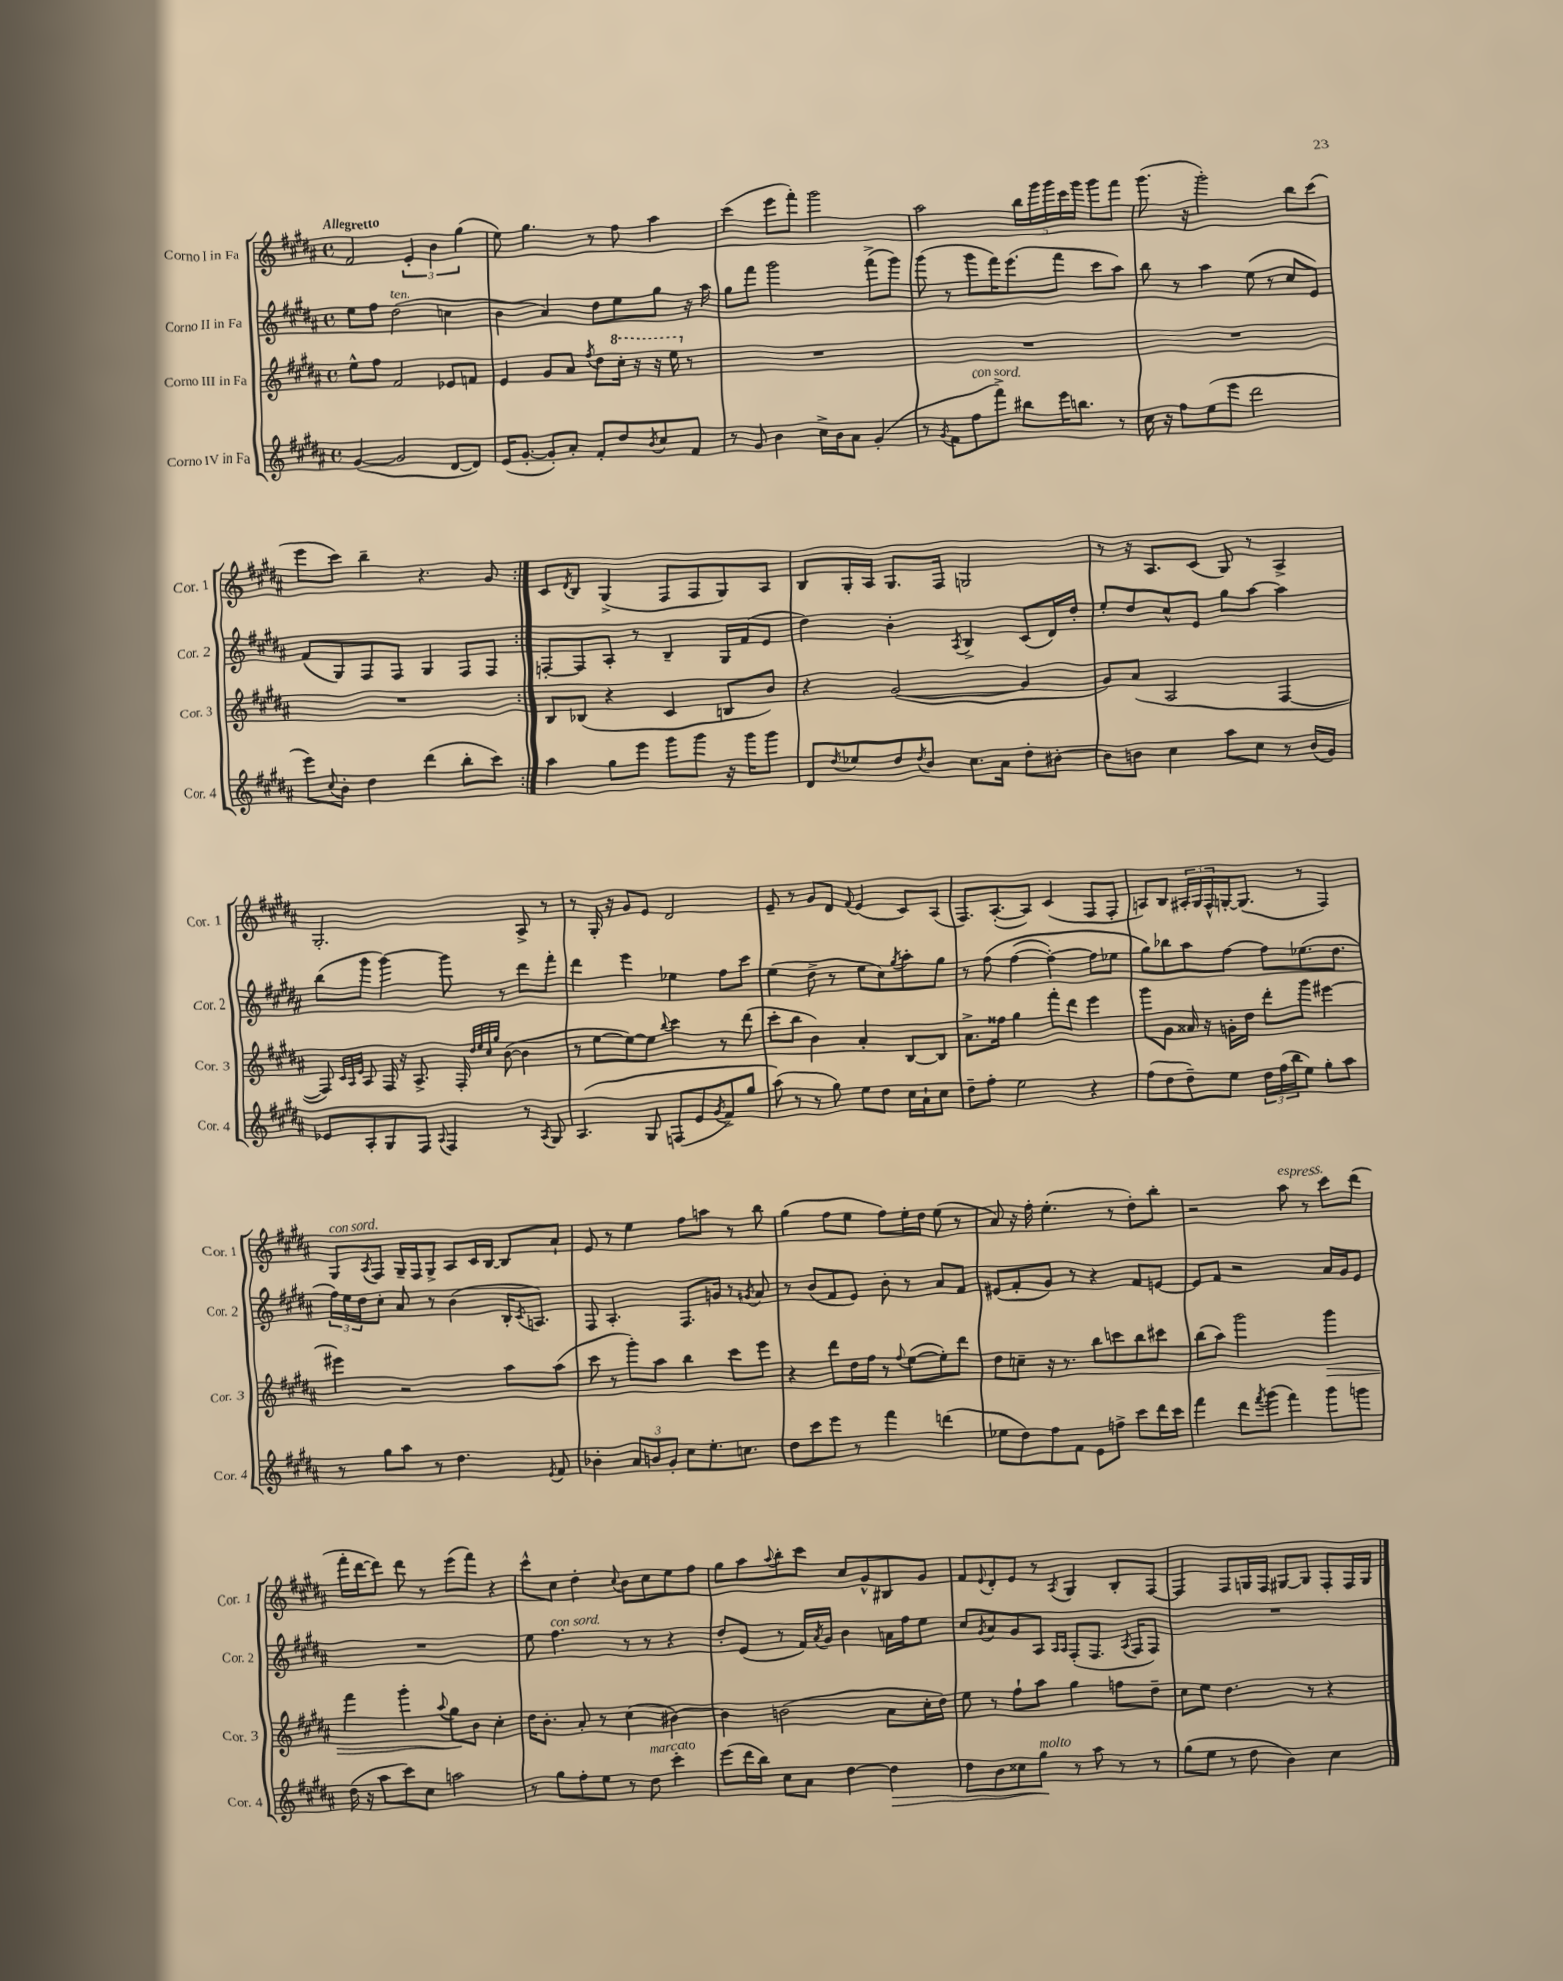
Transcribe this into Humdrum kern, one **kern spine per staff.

**kern	**kern	**kern	**kern
*staff4	*staff3	*staff2	*staff1
*clefG2	*clefG2	*clefG2	*clefG2
*k[f#c#g#d#a#]	*k[f#c#g#d#a#]	*k[f#c#g#d#a#]	*k[f#c#g#d#a#]
*M4/4	*M4/4	*M4/4	*M4/4
*met(c)	*met(c)	*met(c)	*met(c)
([4g#/	8ee^^\L	8ee\L	2f#/
.	8ff#\J	8ff#\J	.
2g#/]	2f#/	(2dd#\	.
.	.	.	6e'/
.	.	.	6b\
[8d#/L	8e-/L	4cc\	.
.	.	.	(6gg#\
8d#/]J)	8f/J	.	.
=	=	=	=
(16e/LK	4e/	4b\	8ee\)
[8.g#'/J	.	.	.
.	.	.	4.gg#\
8g#'/]L)	8g#/L	4a#/)	.
8a#'/J	8a#/J	.	.
.	8qff#/	.	.
8f#'/L	8dd#\L	8dd#\L	8r
8dd#/	16ccc#'\Jk	8ee\	8ff#\
.	16r	.	.
8qb/	.	.	.
8cc#/	16r	8gg#\J	4aa#\
.	16eee\	.	.
8f#/J	8r	16r	.
.	.	16aa#\	.
=	=	=	=
8r	1r	8gg#\L	(4ccc#\
8g#/	.	8fff#\J	.
4b\	.	2ggg#\	8eee\L
.	.	.	8fff#'\J)
16cc#^\LL	.	.	2ggg#\
16b\J	.	.	.
8a#\J	.	.	.
(4g#'/	.	(8fff#^\L	.
.	.	8ggg#\J)	.
=	=	=	=
8r	1r	(8ggg#\	2aa#\
8qg#/	.	.	.
8f#\L	.	8r	.
8ff#\	.	8ggg#\L	.
8fff#^\J)	.	16fff#\K)	.
.	.	(8.eee\	.
8bb#\L	.	.	20bb\LL
.	.	.	20ggg#\
.	.	.	20ggg#\
16eee\K	.	8fff#\J	.
.	.	.	20ccc#\
8.bb\J	.	.	.
.	.	.	20ggg#\JJ
.	.	8ccc#\L	8ggg#\L
8r	.	8aa#\J)	8fff#\J
=	=	=	=
16cc#\	1r	8bb\	(8.ggg#\
16r	.	.	.
8ff#\L	.	8r	.
.	.	.	16r
(8ee\	.	4aa#\	2ggg#'\)
8eee\J	.	.	.
2ddd#\	.	(8ee\	.
.	.	8r	.
.	.	8cc#/L	8bb\L
.	.	8e/J)	(8ccc#\J
=	=	=	=
8eee\L)	1r	(8f#/L	8eee\L
8qqcc#/	.	.	.
8b'\J	.	8G#/)	8ccc#\J)
4dd#\	.	8F#/	4bb~\
.	.	8F#/J	.
(4ddd#\	.	4G#/	4.r
8bb'\L	.	8F#/L	.
8ccc#\J)	.	8F#/J	8g#/
=:|!	=:|!	=:|!	=:|!
4aa#\	8B/L	[8F'/L	8c#/L
.	.	.	8qd#/
.	(8B-/J	8F/]	8B/J
8gg#\L	4r	8A#'/J	(4G#^/
8eee\J	.	8r	.
8ggg#\L	4c#/	4B~/	8F#/L
8ggg#\J	.	.	8F#/
16r	8B/L	16G#/LL	8G#/)
16ggg#\LK	.	(16f#/J	.
8ggg#\J	8b/J)	8e/J	8A#/J
=	=	=	=
8d#/L	4r	4dd#\)	8B/L
8qdd#/	.	.	.
8ee-/	.	.	16G#'/L
.	.	.	16A#/JJ
8dd#/	([2g#/	4b'\	8.G#/L
8qdd#/	.	.	.
8b/J	.	.	.
.	.	.	16F#/Jk
.	.	8qA#/	.
8.cc#\L	.	4B^/	2G/
16a#\Jk	.	.	.
8dd#'\L	4g#/]	(8c#/L	.
[8b#'\J	.	16d#/L)	.
.	.	16dd#'/JJ	.
=	=	=	=
8b#\]L	8g#/L)	8ee'/L	8r
8b\J	(8a#/J	8dd#/	16r
.	.	.	8.A#/L
4cc#\	2A#/	8cc#^^/	.
.	.	8e/J	(8c#/J
8aa#\L	.	8gg#\L	8G#/)
8cc#\J	.	[8aa#\J	8r
8r	[4F#/	4aa#\]	4A#^/
(16b/LL	.	.	.
16g#/JJ)	.	.	.
=	=	=	=
8e-/L	8F#/])	(8bb\L	2.G#'/
.	32qqc#/LLL	.	.
.	32qqA#/	.	.
.	32qqe/JJJ	.	.
8A#'/	8A#/	8ggg#\J	.
8G#/	16F#/	[4ggg#\)	.
.	16r	.	.
8F#/J	8.A#^/	.	.
8qqA#/	.	.	.
4F#/	.	8ggg#\]	.
.	16F#'/	.	.
.	32qqdd#/LLL	.	.
.	32qqee/	.	.
.	32qqcc#/	.	.
.	32qqgg#/JJJ	.	.
.	([8b\	8r	.
8r	4b\]	8ddd#\L	8A#^/
8qA#/	.	.	.
8G#/	.	8fff#'\J	8r
=	=	=	=
&(4.A#/	8r	4ddd#\	8r
.	[8ee\L	.	16G#'/
.	.	.	16r
.	8ee\_)	4eee\	8g#/L
8G#/	8ee\]J	.	8e/J
.	8qqbb/	.	.
(8F/L	4ccc#\	4ee-\	2d#/
8e/	.	.	.
8qg#/	.	.	.
8f#^/)	8r	8ff#\L	.
8gg#/J	(8ddd#\	8ccc#\J	.
=	=	=	=
(8aa#\&)	8ccc#'\L	(4ee\	8e~/
8r	8bb\J	.	8r
8r	4b\)	8dd#^\	8g#/L
8gg#\)	.	8r	8d#/J
.	.	.	8qqf#/
8ee\L	4a#'/	8ee\L	(4e/
8dd#\J	.	8cc#\)	.
.	.	8qgg#/	.
16cc#\LL	[8B/L	8aa#'\	8c#/L)
16a#`\J	.	.	.
8cc#\J	8B/]J	8gg#\J	(8A#/J
=	=	=	=
8dd#~\L	8.a#^\L	8r	8.F#/L)
8ff#'\J	.	&(8ff#\	.
.	16ff##\Jk	.	([8.A#'/
2ee\	4gg#\	([4ff#\	.
.	.	.	8A#/]J)
.	8fff#'\L	4ff#'\_)	(4c#/
.	8ddd#\J	.	.
4r	4eee\	8ff#\]L	8F#/L
.	.	8ee-\J	8F#'/J
=	=	=	=
(8ff#\L	8ggg#\L	8gg#\L&)	8A/L)
8dd#\	8g#\J	8bb-\	8B/J
8dd#~\)	16a##/	8aa#\	24A#'/LL
.	.	.	24G#/
.	16r	.	.
.	.	.	24F#^^/
8ee\J	16g'\LL	[8ff#\J	[16G'/J
.	16dd#\JJ	.	(8.G/]J
24dd#\LL	8ddd#'\L	8ff#\]L	.
(24ff#\	.	.	.
24bb\J	.	.	.
8ee\J)	8ggg#\J	(8.ee-\	8r
8gg#'\L	[4eee#\	.	4F#/)
.	.	8.dd#\J	.
8aa#\J	.	.	.
=	=	=	=
8r	4eee#\]	24ff#\LL)	8G#/L
.	.	24ee\	.
.	.	24dd#\J	.
.	.	.	8qA#/
8gg#\L	.	8cc#'\J	8F#/J
8aa#\J	2r	8a#/	16G#~/LL
.	.	.	16F#/J
8r	.	8r	8G#^/J
4.dd#\	.	(4b\	8A#/L
.	.	.	16c#/L
.	.	.	[16B/JJ
.	8aa#\L	16B'/LK	8B/]L
.	.	8qc#/	.
.	.	8.A/J)	.
8qe/	.	.	.
8f#/	(8aa#\J	.	8a#`/J
=	=	=	=
4b-'\	8ccc#\	8F#/	8e/
.	8r	4.A#'/	8r
12a#/L	8ggg#'\L)	.	4ee\
12b/	.	.	.
.	8aa#\J	.	.
12g#'/J	.	.	.
8cc#\L	4bb\	8.F#/L	8ff#\L
8.ee'\	.	.	8aa\J
.	.	16g/Jk	.
.	8ccc#\L	8r	8r
8.cc\J	.	.	.
.	.	8qg#/	.
.	8eee\J	8a#/	8bb\
=	=	=	=
8dd#\L	4r	8r	(4gg#\
8ccc#\	.	(8b/L	.
8eee\J	8ddd#\L	8f#/	8ff#\L
8r	16dd#\L	8e/J)	8ee\J
.	16ff#\JJ	.	.
4fff#\	8r	8b'\	8ff#\L)
.	8qqff#/	.	.
.	([8ee\L	8r	16ee'\L
.	.	.	16dd#\JJ
(4ddd\	8ee'\])	8a#/L	(8ee\
.	8ddd#\J	8f#/J	8r
=	=	=	=
8ee-\L	8dd#\L	(8e#/L	8a#/)
8dd#\)	8cc~\J	8f#'/	16r
.	.	.	16ff#'\
8ff#\	16r	8g#/J)	(4.ee'\
.	8.r	.	.
8f#\J	.	8r	.
8e\L	8bb\L	4r	.
8ff^\J	8ccc\	.	8r
8ccc#\L	8bb\	8f#/L	8dd#'\L)
16ddd#\L	8ccc#\J	[8e/J	8bb'\J
16ccc#\JJ	.	.	.
=	=	=	=
4fff#\	(8bb\L	8e/]L	2r
.	8aa#\J)	8f#/J	.
8ddd#\L	2ggg#\	2r	.
8qfff#/	.	.	.
(8ggg#\J	.	.	.
4fff#\)	.	.	8aa#\
.	.	.	8r
8ggg#\L	4ggg#\	16a#/LL	8ccc#\L
.	.	16g#/J	.
8ggg\J	.	8e/J	(8ddd#\J
=	=	=	=
(16dd#\	4fff#\	1r	16fff#'\LL
16r	.	.	[16ddd#\J
8aa#\L	.	.	8ddd#\]J)
8ccc#\)	4ggg#'\	.	8ddd#\
8cc#\J	.	.	8r
.	8qqaa#/	.	.
2aa\	8gg#\L	.	(8eee\L
.	8b\J	.	8fff#\J)
.	4cc#'\	.	4r
=	=	=	=
8r	16dd#\LK	8ee\	8ccc#^^\L
.	8.b'\J	.	.
8gg#\L	.	4.ff#\	8cc#\J
8ff#'\	8a#'/	.	4dd#'\
8ee\J	8r	.	.
.	.	.	8qqcc#/
8r	(4cc#\	8r	8b\L
8dd#\	.	8r	8cc#\
4ccc#'\	[4b#\)	4r	8ee\
.	.	.	8ff#\J
=	=	=	=
(8eee\L	4b#\]	8dd#'/L	8gg#\L
16ddd#\L	.	(8e/J	8aa#\
16bb\JJ)	.	.	.
.	.	.	8qqaa#/
8cc#\L	(2b\	8r	8bb'\
8a#\J	.	16f#/LL)	8ccc#\J
.	.	8qa#/	.
.	.	16g#/JJ	.
[4dd#\	.	4b\	8cc#/L
.	.	.	8g#^^/
4dd#\]	8a#\L	16a\LL	8B#/
.	.	16ff#\J	.
.	16cc#'\L	8ee\J	8g#/J
.	16dd#\JJ)	.	.
=	=	=	=
8dd#\L	8ee\	8cc#/L	8f#/L
.	.	8qg#/	8qqe/
8b\	8r	8a#/	8d#'/
8cc##\	8ff#`\L	8g#/	8e/J
8gg#\J	8aa#\J	8A#/J	8r
.	.	16qqA#/LL	.
.	.	16qqA#/JJ	8qA#/
8r	4gg#\	(8F#'/L	4G#/
8aa#\	.	8.F#/J	.
8r	8ff\L	.	8B'/L
.	.	8qA#/	.
.	.	16F#/LK	.
8r	8dd#~\J	8F#/J)	[8F#/J
=	=	=	=
(8gg#\L	8cc#\L	1r	4F#/]
8ee\J	8ee\J	.	.
8r	4.dd#\	.	8F#/L
8dd#\	.	.	16G/L
.	.	.	16F#/JJ
4b\)	.	.	[8G#/L
.	8r	.	8G#/]J
4cc#\	4r	.	8F#'/L
.	.	.	16F#/L
.	.	.	16G#/JJ
==	==	==	==
*-	*-	*-	*-
